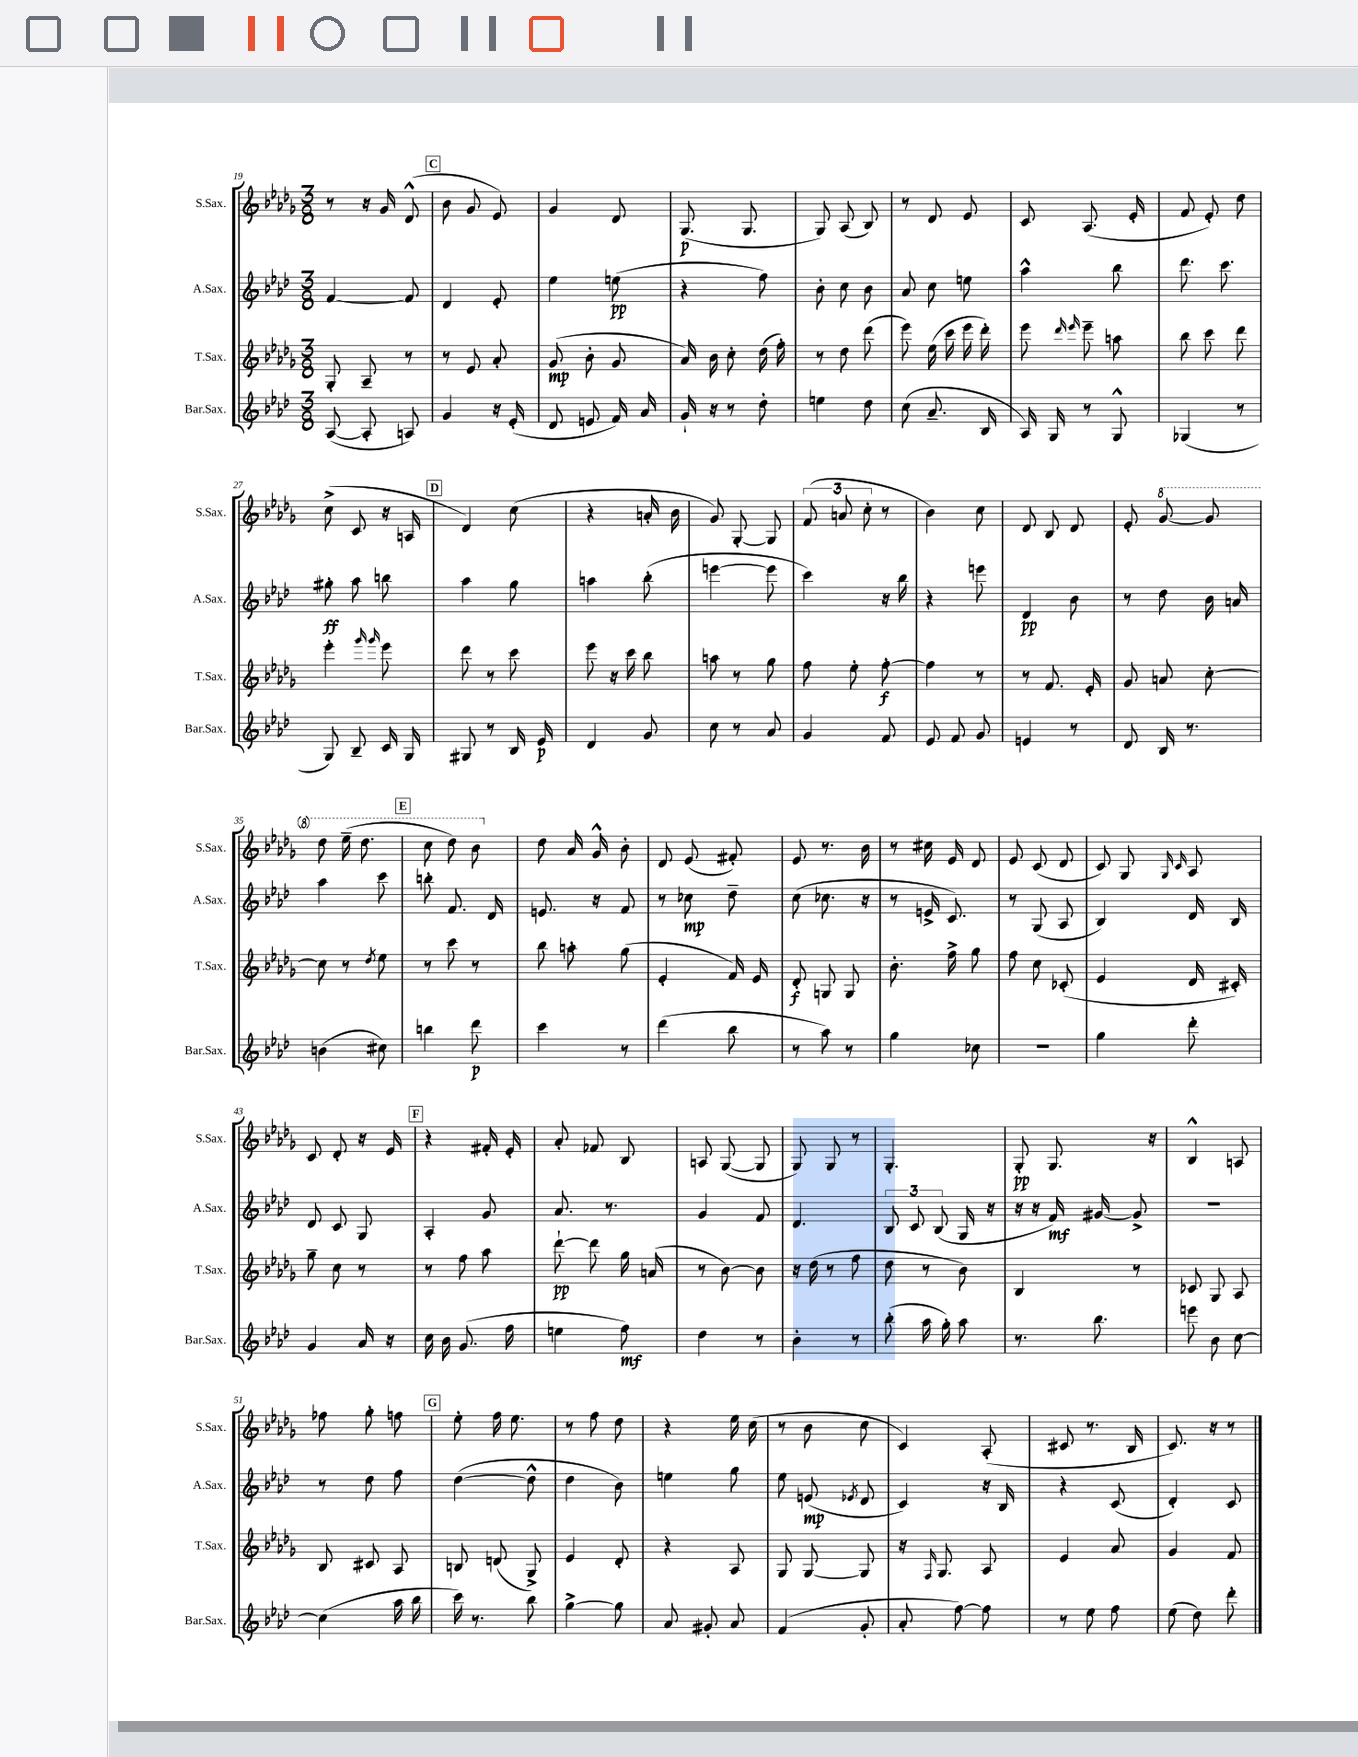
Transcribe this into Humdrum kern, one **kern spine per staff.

**kern	**kern	**kern	**kern
*staff4	*staff3	*staff2	*staff1
*clefG2	*clefG2	*clefG2	*clefG2
*k[b-e-a-d-]	*k[b-e-a-d-g-]	*k[b-e-a-d-]	*k[b-e-a-d-g-]
*M3/8	*M3/8	*M3/8	*M3/8
([8A-/	8G-'/	[4f/	8r
8A-'/]	8A-~/	.	16r
.	.	.	16g-/
8A/)	8r	8f/]	(8d-^^/
=	=	=	=
4g/	8r	4d-/	8b-\
.	8e-/	.	8g-/
16r	8a-'/	8e-'/	8e-/)
(16e-'/	.	.	.
=	=	=	=
8d-/	(8g-/	4ee-\	4g-/
8e/	8b-'\	.	.
16f/)	8g-/	(8ee\	8d-/
16a-/	.	.	.
=	=	=	=
16g`/	16a-/)	4r	(8.G-/
16r	16b-\	.	.
8r	8cc'\	.	.
.	.	.	8.G-/
8dd-'\	(16dd-\	8ff\)	.
.	16ff'\)	.	.
=	=	=	=
4ee\	8r	8b-'\	8G-/)
.	8dd-\	8cc\	(8A-/
8dd-\	(8ddd-\	8b-\	8B-/)
=	=	=	=
(8cc\	8eee-\)	8a-/	8r
8.a-~/	(16ee-\	8cc\	8d-/
.	16ccc\	.	.
.	16eee-\	8ee\	8e-/
16B-/	16ddd-'\)	.	.
=	=	=	=
16A-/)	8eee-\	4aa-^^\	8c/
16G/	.	.	.
.	16qqddd-/	.	.
.	16qqeee-/	.	.
8r	8eee-~\	.	(8.A-/
8G^^/	8aa\	8bb-\	.
.	.	.	16e-'/
=	=	=	=
(4G-/	8bb-\	8.ddd-\	8f/
.	8ccc\	.	8e-'/)
.	.	8.ccc\	.
8r	8ddd-\	.	8dd-\
=	=	=	=
8G/)	4eee-'\	8gg#'\	(8cc^\
8B-~/	.	8aa-\	8c/
.	16qqggg-/	.	.
.	16qqggg-/	.	.
16c/	8eee-\	8bb\	16r
16G/	.	.	16A/
=	=	=	=
8G#/	8ddd-\	4aa-\	4d-/)
8r	8r	.	.
16B-/	8ccc\	8gg\	(8cc\
16e-/	.	.	.
=	=	=	=
4d-/	8eee-\	4aa\	4r
.	16r	.	.
.	16ccc\	.	.
8g/	8bb-\	(8bb-'\	16a'/
.	.	.	16b-\
=	=	=	=
8cc\	8aa\	[4eee\	8g-/)
8r	8r	.	[8G-'/
8a-/	8gg-\	8eee\]	8G-/]
=	=	=	=
4g/	8ff\	4ccc\)	(12f/
.	.	.	12a/
.	8ee-'\	.	.
.	.	.	12cc'\
8f/	[8ff'\	16r	8r
.	.	16bb-\	.
=	=	=	=
8e-/	4ff\]	4r	4b-\)
8f/	.	.	.
8g/	8r	8eee\	8cc\
=	=	=	=
4e/	8r	4d-/	8d-/
.	8.f/	.	8B-/
8r	.	8b-\	8d-/
.	16e-'/	.	.
=	=	=	=
8d-/	8g-/	8r	8e-'/
16B-/	8a/	8dd-\	[8gg-/
8.r	.	.	.
.	[8cc'\	16b-\	8gg-/]
.	.	16a/	.
=	=	=	=
(4b\	8cc\]	4aa-\	8ddd-\
.	8r	.	(16eee-~\
.	.	.	8.ddd-\
.	8qdd-/	.	.
8cc#\)	8ee-\	8ccc\	.
=	=	=	=
4bb\	8r	8bb'\	8ccc\
.	8ccc\	8.f/	8ddd-\)
8ddd-\	8r	.	8bb-\
.	.	16d-/	.
=	=	=	=
4ccc\	8bb-\	8.e/	8dd-\
.	8aa'\	.	16a-/
.	.	16r	16g-^^/
8r	(8gg-\	8f/	8b-'\
=	=	=	=
(4ddd-\	4e-'/	8r	8d-/
.	.	8cc-\	(8e-/
8bb-\	16f/)	8dd-~\	8f#'/)
.	16e-/	.	.
=	=	=	=
8r	8d-'/	(8cc\	8e-/
8aa-\)	8G/	8.cc-\	8.r
8r	8G/	.	.
.	.	16r	16b-\
=	=	=	=
4gg\	8.b-'\	8r	8r
.	.	16e^/	16cc#\
.	16ff^\	8.c/)	16e-/
8cc-\	8gg-\	.	8d-/
=	=	=	=
4.r	8ff\	8r	8e-/
.	8cc\	(8G/	(8c/
.	(8c-'/	8A-/	8d-/
=	=	=	=
4gg\	4e-/	4B-/)	8c/)
.	.	.	8G-/
.	.	.	16qqG-/
.	.	.	16qqc/
8ddd-'\	16d-/	16d-/	8A-/
.	16c#'/)	16B-/	.
=	=	=	=
4g/	8gg-~\	8d-/	8c/
.	8cc\	8c/	8d-'/
16a-/	8r	8G/	16r
16r	.	.	16e-/
=	=	=	=
16cc\	8r	4A-'/	4r
16b-\	.	.	.
(8.g/	8ff\	.	.
.	8aa-\	8g/	16f#'/
16ff\	.	.	16e-'/
=	=	=	=
4ee\	[8ddd-`\	8.a-/	8a-'/
.	8ddd-\]	.	8f-/
.	.	8.r	.
8ff\)	16gg-\	.	8B-/
.	(16a/	.	.
=	=	=	=
4dd-\	8r	4g/	8A/
.	[8b-\)	.	([8G-/
8r	8b-\]	8f/	8G-/]
=	=	=	=
4b-'\	16r	4.d-/	8G-/)
.	(16dd-\	.	.
.	8r	.	8G-/
8r	8ff\	.	8r
=	=	=	=
(8bb-'\	8dd-\	12B-/	4.G-'/
.	.	12c/	.
16aa-\	8r	.	.
.	.	(12B-/	.
16gg'\)	.	.	.
8aa-\	8b-\)	16G/	.
.	.	16r	.
=	=	=	=
8.r	4B-/	16r	8G-'/
.	.	16r	.
.	.	16f/)	8.G-/
8.bb-\	.	[16g#/	.
.	8r	8g#^/]	.
.	.	.	16r
=	=	=	=
8eee\	8c-/	4.r	4B-^^/
8b-\	8G-/	.	.
[8cc\	8A-/	.	8A/
=	=	=	=
(4cc\]	8B-/	8r	8ff-\
.	8c#/	8dd-\	8gg-'\
16aa-\	8A-/	8ff\	8ff\
16bb-\	.	.	.
=	=	=	=
16ccc\)	8B/	([4dd-\	8ee-'\
8.r	.	.	.
.	(8d/	.	16ff\
.	.	.	8.ee-\
8bb-\	8G-^/)	8dd-^^\]	.
=	=	=	=
[4gg^\	4e-/	4dd-\	8r
.	.	.	8ff\
8gg\]	8d-'/	8b-\)	8dd-\
=	=	=	=
8a-/	4r	4ee\	4r
8g#'/	.	.	.
8a-/	8A-/	8gg\	16ee-\
.	.	.	(16cc\
=	=	=	=
(4f/	8G-/	8ee-\	8r
.	[8G-/	(8e/	8b-\
.	.	8qe-/	.
8g'/	8G-/]	8d-/	8cc\
=	=	=	=
8a-'/	16r	4c/)	4c/)
.	16qqF/	.	.
.	8.G-/	.	.
[8ff\)	.	.	.
8ff\]	8A-/	16r	(8A-'/
.	.	16B-/	.
=	=	=	=
8r	4e-/	4r	8c#/
8ee-\	.	.	8.r
8ff\	8a-/	(8c/	.
.	.	.	16B-/
=	=	=	=
(8ee-\	4g-/	4d-'/)	8.c/)
8dd-\)	.	.	.
.	.	.	16r
8ddd-'\	8f/	8c/	8r
==	==	==	==
*-	*-	*-	*-
